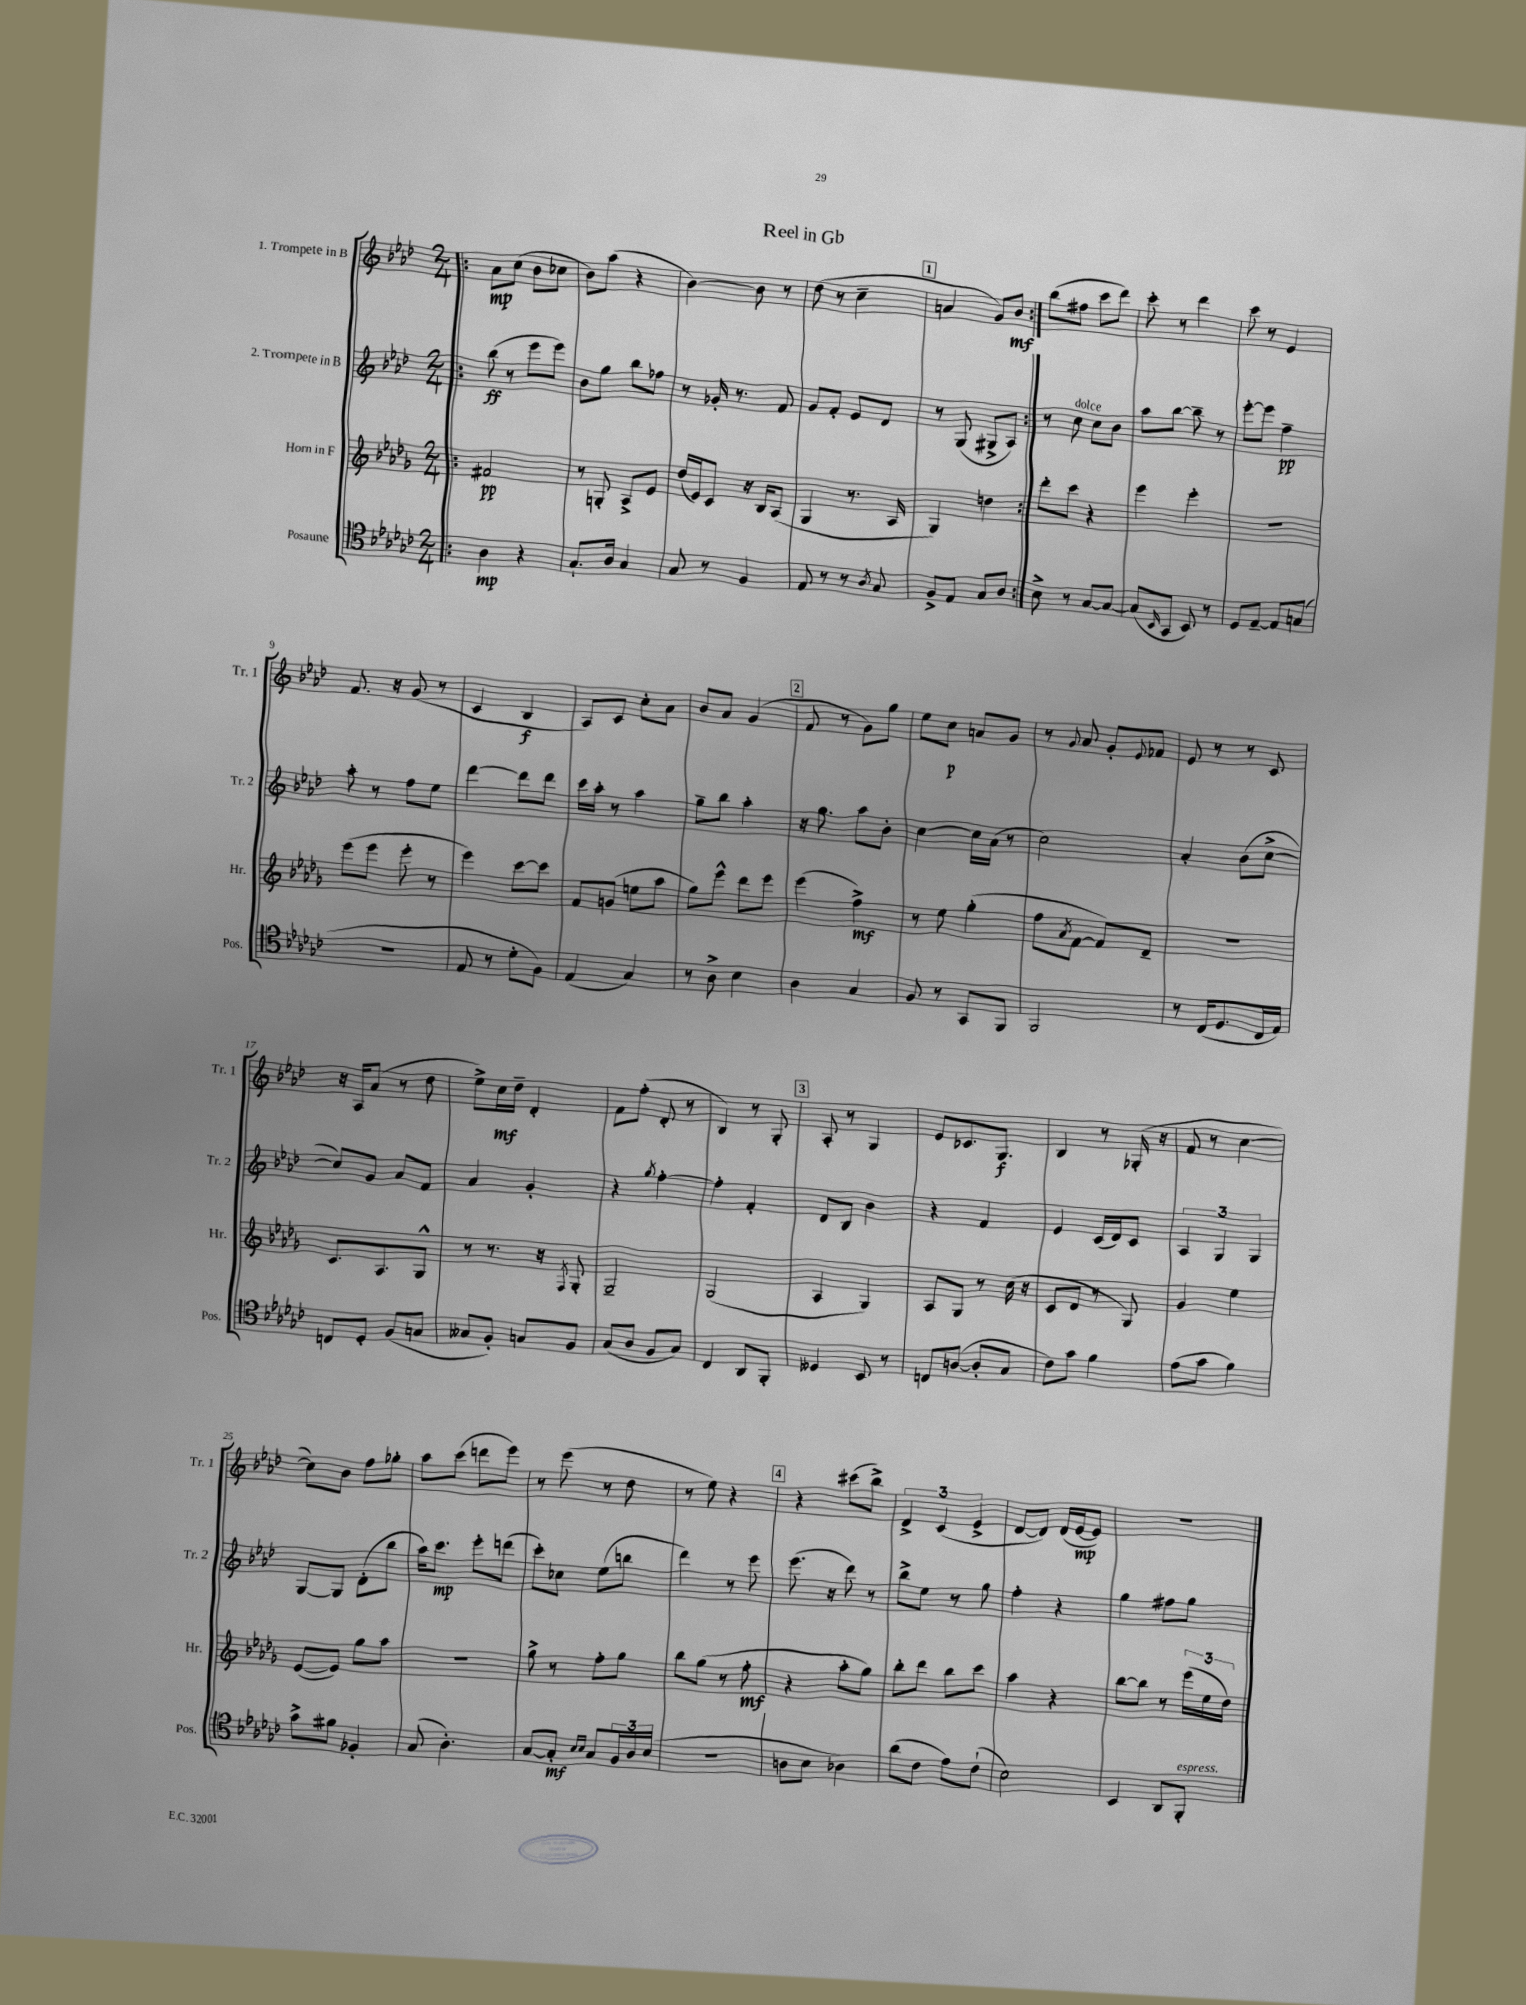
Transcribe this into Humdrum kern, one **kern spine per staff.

**kern	**kern	**kern	**kern
*staff4	*staff3	*staff2	*staff1
*clefC4	*clefG2	*clefG2	*clefG2
*k[b-e-a-d-g-c-]	*k[b-e-a-d-g-]	*k[b-e-a-d-]	*k[b-e-a-d-]
*M2/4	*M2/4	*M2/4	*M2/4
=!|:	=!|:	=!|:	=!|:
4A-\	2f#/	(8bb-\	8a-\L
.	.	8r	(8cc\J
4r	.	8eee-\L	8b-\L
.	.	8eee-\J)	8cc-\J
=	=	=	=
8.G-`/L	8r	8b-\L	8b-\L)
.	8G'/	8gg\J	(8aa-\J
16A-/Jk	.	.	.
4G-/	8A-^/L	8bb-\L	4r
.	8e-/J	8ff-\J	.
=	=	=	=
8G-/	(16dd-/LL	8r	[4b-\)
.	16e-/J)	.	.
8r	8c/J	16g-'/	.
.	.	8.r	.
4F/	16r	.	8b-\]
.	16B-/LK	.	.
.	(8A-/J	8f/	8r
=	=	=	=
8E-/	4G-/	8g/L	(8dd-\
8r	.	8f'/J	8r
8r	8.r	8e-/L	4cc~\
8qA-/	.	.	.
8G-/	.	8d-/J	.
.	16A-/	.	.
=	=	=	=
8F^/L	4G-/)	8r	4a/
8E-/J	.	(8G/	.
8G-/L	4dd\	8G#^/L	8g/L)
8A-/J	.	8A-/J)	8b-/J
=:|!	=:|!	=:|!	=:|!
8B-^\	8ddd-'\L	8r	(8bb-\L
8r	8ccc\J	8cc\	8ff#\J
[8G-/L	4r	8cc\L	8ccc\L
8G-/_J	.	8b-\J	8ddd-\J)
=	=	=	=
(8G-/]L	4eee-\	8aa-\L	8ccc'\
16qqBB-/	.	.	.
8GG-/J	.	[8bb-\J	8r
8BB-/)	4eee-'\	8bb-~\]	4ddd-\
8r	.	8r	.
=	=	=	=
8D-/L	2r	[8eee-'\L	8ccc\
[8E-~/J	.	8eee-\]J	8r
8E-/]L	.	4ff~\	4e-/
(8G/J	.	.	.
=	=	=	=
2r	(8eee-\L	8aa-'\	8.f/
.	8eee-\J	8r	.
.	.	.	16r
.	8eee-'\	8ff\L	(8g/
.	8r	8ee-\J	8r
=	=	=	=
8E-/	4eee-\)	[4ddd-\	4c/
8r	.	.	.
8d-'\L	[8ccc\L	8ddd-\]L	4B-/
8F\J)	8ccc\]J	8ddd-\J	.
=	=	=	=
(4E-/	8f/L	16ccc\LL	8A-/L)
.	.	16aa-'\JJ	.
.	(8g/J	8r	8c/J
4G-/)	8ee\L	4aa-\	8cc'\L
.	8aa-\J	.	8a-\J
=	=	=	=
8r	8gg-\L)	8gg~\L	8b-/L
8A-^\	8eee-^^\J	8bb-\J	8a-/J
4B-\	8ddd-\L	4aa-'\	(4g/
.	8eee-\J	.	.
=	=	=	=
4A-\	(4eee-\	16r	8f/
.	.	8.gg\	.
.	.	.	8r
4G-/	4ff^\)	8aa-\L	8g\L)
.	.	8b-'\J	8gg\J
=	=	=	=
8F/	8r	[4cc\	8ee-\L
8r	8ee-\	.	8cc\J
8GG-/L	(4gg-'\	16cc\]LL	8a/L
.	.	(16a-\JJ	.
8FF/J	.	8r	8g/J
=	=	=	=
2FF/	8ff\L	2cc\)	8r
.	8qa-/	.	8qqg/
.	[8f\J	.	8a-/
.	8f/]L)	.	8g'/L
.	.	.	8qqe-/
.	8d-~/J	.	8f-/J
=	=	=	=
8r	2r	4a-'/	8e-/
(16C-/LK	.	.	8r
8.D-/	.	.	.
.	.	(8b-\L	8r
16C-/L	.	[8cc^\J	8c/
16E-/JJ)	.	.	.
=	=	=	=
8C/L	8.c/L	8cc/]L)	16r
.	.	.	16A-/LK
8D-'/J	.	8g/J	(8a-/J
.	8.A-/	.	.
(8F/L	.	8a-/L	8r
8G/J	8G-^^/J	8f/J	8dd-\
=	=	=	=
8G--/L	8r	4a-/	8ee-^\L)
8F'/J)	8.r	.	16cc\L
.	.	.	16dd-~\JJ
8G/L	.	4g'/	4d-'/
.	16r	.	.
.	8qF/	.	.
8F/J	8G-'/	.	.
=	=	=	=
(8G-/L	2G-~/	4r	8f\L
8A-/J	.	.	(8ff'\J
.	.	8qgg/	.
8F/L	.	[4ff'\	8d-'/
8G-/J)	.	.	8r
=	=	=	=
4C-/	(2G-/	4ff'\]	4B-/)
8AA-/L	.	4f'/	8r
8FF'/J	.	.	8G'/
=	=	=	=
4D--/	4A-/	8d-/L	8A-'/
.	.	8B-/J	8r
8BB-/	4G-/)	4b-\	4G/
8r	.	.	.
=	=	=	=
8C/L	8A-/L	4r	8e-/L
([8A/J	8G-/J	.	8.c-/
8A'/]L	8r	4f/	.
.	.	.	8.G/J
8G-/J	(16cc\	.	.
.	16r	.	.
=	=	=	=
8c-\L)	8c/L	4e-/	4B-/
8g-\J	8d-/J	.	.
4f\	8r	(16c/LL	8r
.	.	16d-/J)	.
.	8G-/)	8c/J	(16G-'/
.	.	.	16r
=	=	=	=
(8e-\L	4g-/	6A-/	8f/
8g-\J	.	.	8r
.	.	6G/	.
4f\)	4ee-\	.	[4cc\
.	.	6G/	.
=	=	=	=
8g-^\L	([8e-/L	[8G/L	8cc\]L)
8f#\J	8e-/]J)	8G/]J	8b-\J
4F-'/	8gg-\L	(8d-'\L	8ff\L
.	8aa-\J	8bb-\J	8gg-'\J
=	=	=	=
(8G-/	2r	16aa-\LK)	8aa-\L
.	.	8.ccc\J	.
4.A-'\)	.	.	(8ccc\J
.	.	8eee-'\L	8ddd\L
.	.	(8ddd\J	8eee-\J)
=	=	=	=
[8G-/L	8gg-^\	8ccc'\L)	8r
8G-'/]J	8r	8cc-\J	(8eee-\
16qqB-/LL	.	.	.
16qqB-/JJ	.	.	.
8G-/L	8ff'\L	(8ee-\L	8r
24F/L	8gg-\J	8bb\J	8dd-\
24A-/	.	.	.
(24B-/JJ	.	.	.
=	=	=	=
2r	8bb-\L	4ddd-\)	8r
.	(8gg-\J	.	8ee-\)
.	8r	8r	4r
.	8ff'\	8eee-\	.
=	=	=	=
8A\L	4r	(8.eee-\	4r
8B-\J	.	.	.
.	.	16r	.
4A-\)	8aa-'\L	8ddd-\)	(8ccc#\L
.	8gg-\J)	8r	8bb-^\J)
=	=	=	=
(8a-\L	8bb-'\L	8bb-^\L	6d-^/
8c-\J	8ddd-\J	8ee-\J	.
.	.	.	(6c/
8e-\L)	8bb-\L	8r	.
.	.	.	6e-^/
(8c-`\J	8ccc\J	8gg\	.
=	=	=	=
2B-\)	4aa-\	4ff'\	[8d-/L
.	.	.	8d-/]J)
.	4r	4r	(16d-/LL
.	.	.	[16e-/J
.	.	.	8e-/]J)
=	=	=	=
4BB-/	[8bb-\L	4gg\	2r
.	8bb-\]J	.	.
8AA-/L	8r	8ff#\L	.
8FF'/J	(24eee-\LL	8gg\J	.
.	24ee-\	.	.
.	24dd-\JJ)	.	.
==	==	==	==
*-	*-	*-	*-
